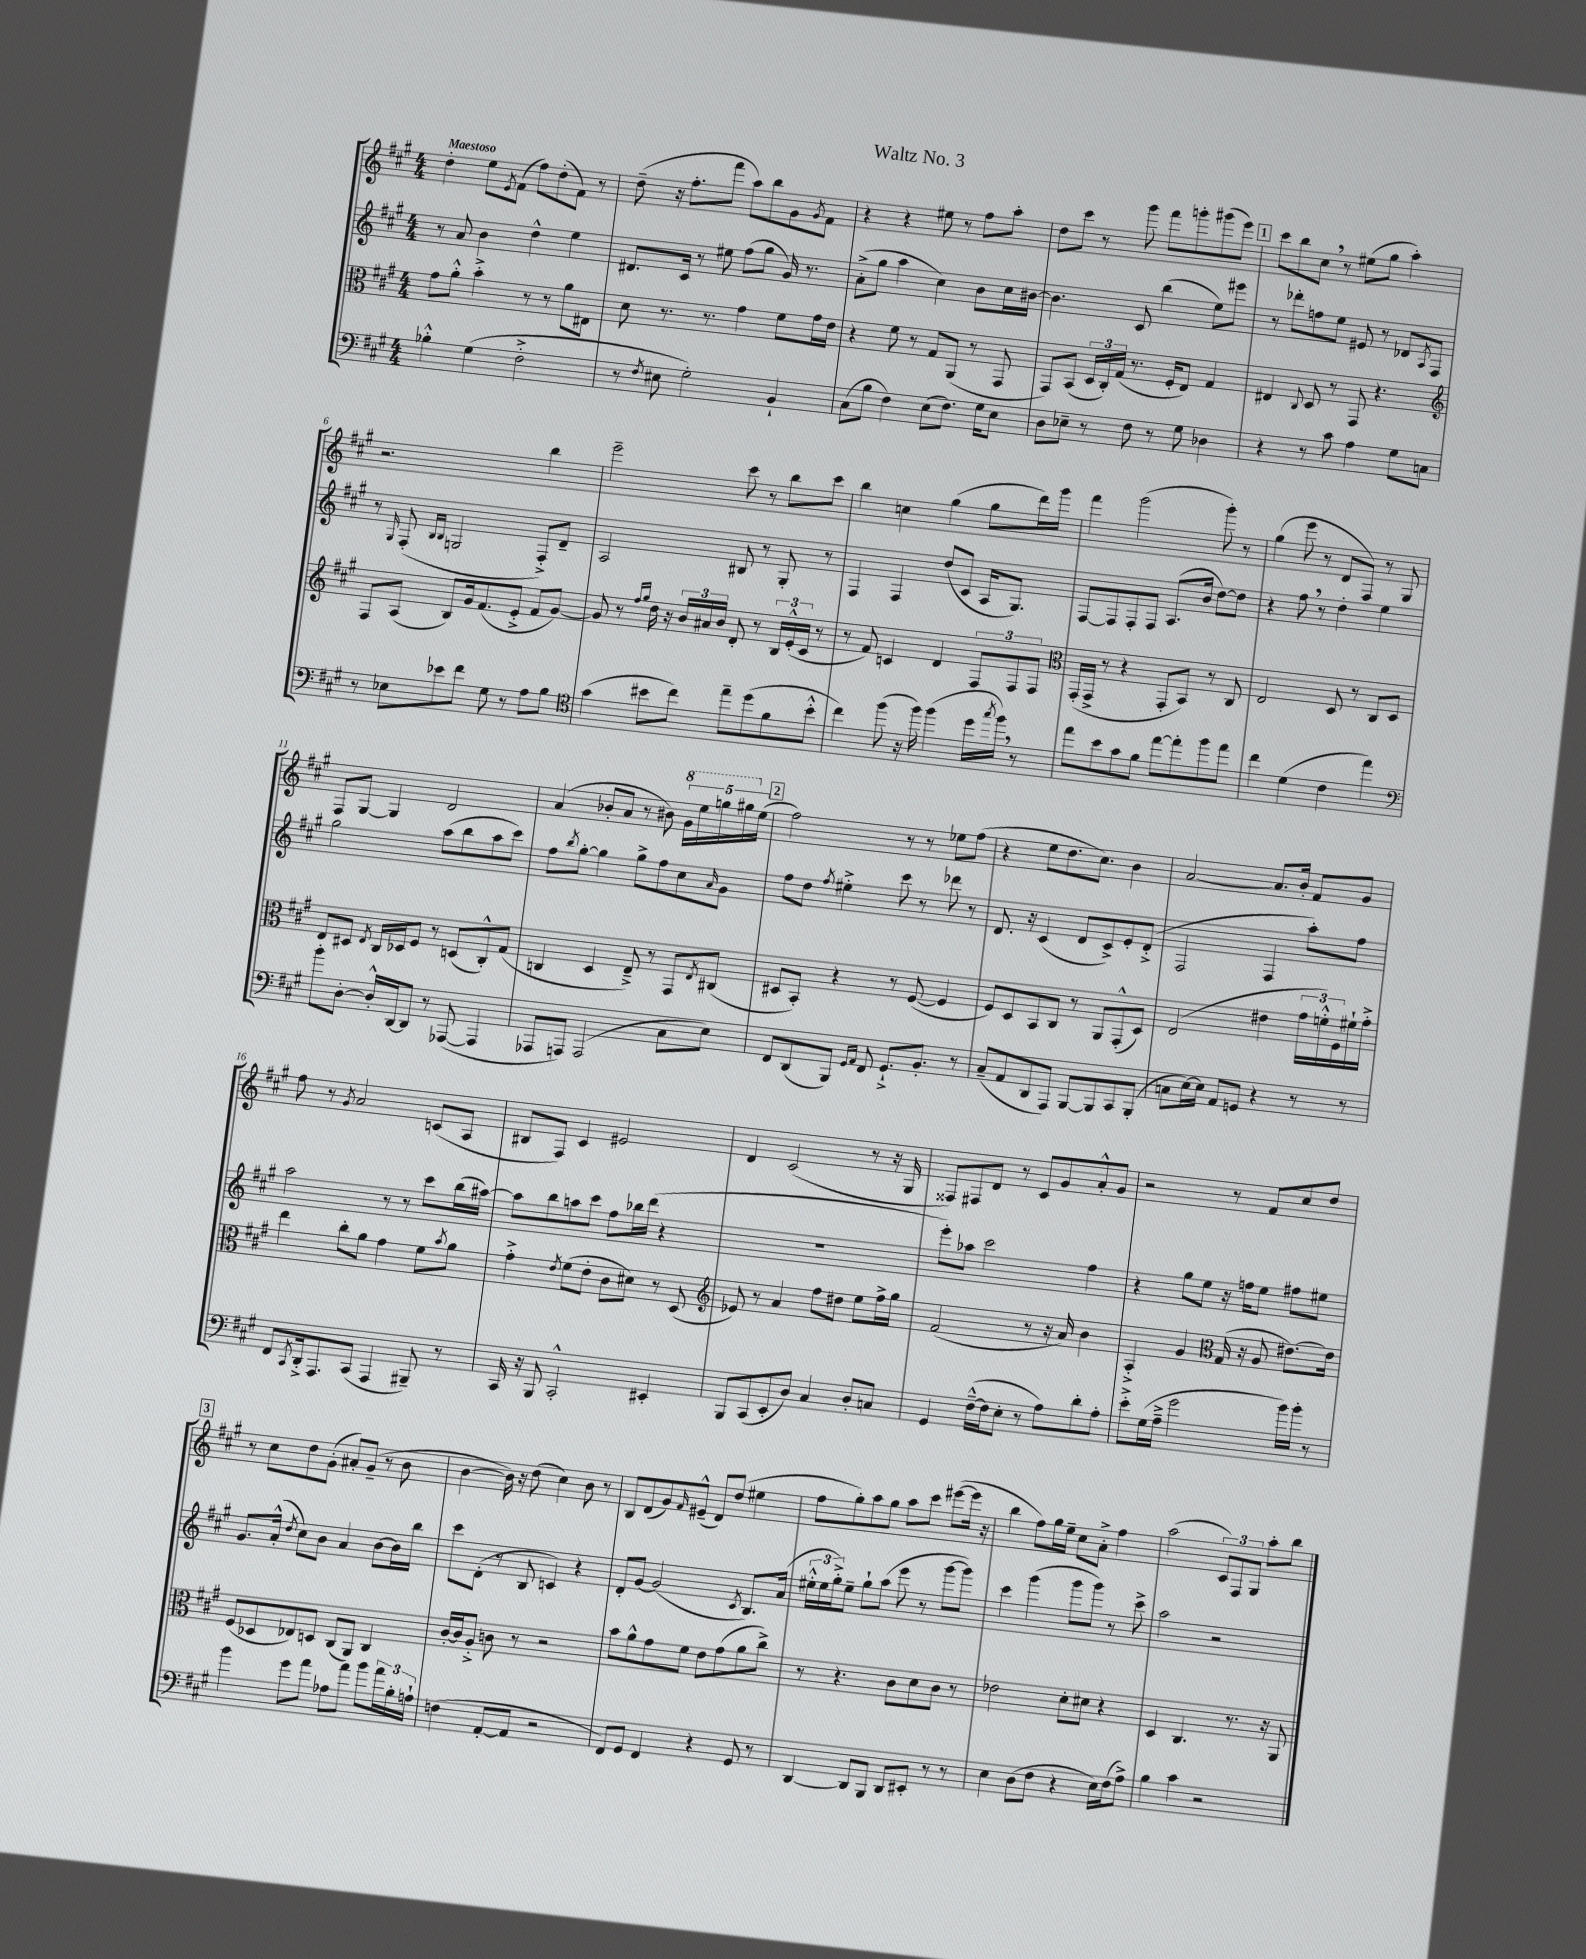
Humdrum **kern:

**kern	**kern	**kern	**kern
*staff4	*staff3	*staff2	*staff1
*clefF4	*clefC3	*clefG2	*clefG2
*k[f#c#g#]	*k[f#c#g#]	*k[f#c#g#]	*k[f#c#g#]
*M4/4	*M4/4	*M4/4	*M4/4
4B-'^^\	8g#\L	8r	4dd'\
.	8a'^^\J	8a/	.
(4G#\	4b'^\	4b\	8ee\L
.	.	.	8qe/
.	.	.	(8f#\J
2F#'^\	8r	4dd^^\	8ff#\L)
.	8r	.	(8dd'\
.	8a\L	4ee\	8f#\J)
.	8E#\J	.	8r
=	=	=	=
8r	8d\	8.d#/L	(8dd~\
8qF#/	.	.	.
8E#\	8.r	.	16r
.	.	16c#/Jk	8.ff#'\L
2G#'\)	.	8r	.
.	8.r	.	.
.	.	8ee#\	8fff#\J
.	4g#\	(8ff#\L	8aa\L)
.	.	8gg#\J	8bb\
4BB`/	8f#\L	16g#/)	8g#\
.	.	8.r	.
.	.	.	8qg#/
.	16g#\L	.	8f#\J
.	16e\JJ	.	.
=	=	=	=
(8C#\L	4r	(8a'^\L	4r
8B\J	.	8gg#\J	.
4F#\)	8f#\	4aa\	4r
.	8r	.	.
(8E\L	8G#/L	4cc#\)	8ee#\
8.F#\J)	(8AA/J	.	8r
.	8r	8b\L	8ff#\L
16G#\LK	.	.	.
8E\J	8GG#/	16cc#\L	8aa'\J
.	.	[16b#\JJ	.
=	=	=	=
8D\L	8GG#/L)	4.b#\]	8dd\L
8E-~\J	(8BB/J	.	8ccc#\J
8r	24D/LL	.	8r
.	24C#'/)	.	.
.	(24G#/JJ	.	.
8F#\	8.r	8c#/	8ggg#\
8r	.	(4bb\	8fff#\L
.	16F#'/LK	.	.
8G#\	8E/J)	.	8ggg'\
4D-\	4G#/	8ee\L)	(8ggg#\
.	.	8eee#\J	8eee\J)
=	=	=	=
4r	4E#/	8r	8ccc#\L
.	.	8ddd-'\L	8bb\
.	8qqC#/	.	.
8r	8D/	8ff\	8cc#\J
8c#\	8r	8ee\J	8r
4A\	8GG#/	8e#/	(8ee#\L
.	4.r	8r	8gg#\J
8G#\L	.	8d-/L	4aa'\)
.	.	8qA/	.
8C\J	.	8F#/J	.
=	=	=	=
*	*clefG2	*	*
8r	8F#/L	8r	2.r
.	.	16qqG#/	.
8E-\L	(8A/J	(8F#'/	.
.	.	16qqB/LL	.
.	.	16qqB/JJ	.
8e-\	8B/L)	2G/	.
8f#\J	16g#/k	.	.
.	(8.f#/	.	.
8G#\	.	.	.
8r	8e'^/J	.	.
8A\L	8f#/L	8F#'^/L)	4bb\
8B\J	[8g#/J)	8d~/J	.
=	=	=	=
*clefC4	*	*	*
(4g#\	8g#/]	2A/	2eee~\
.	8r	.	.
.	16qqff#/LL	.	.
.	16qqgg#/JJ	.	.
8b#\L	16dd\	.	.
.	16r	.	.
8cc#\J)	24b/LL	.	.
.	24a#/	.	.
.	24b/JJ	.	.
8ee~\L	8d'/	8B#/	8ccc#\
(8dd\	8r	8r	8r
8f#\	24B/LL	8G#'/	8bb\L
.	(24e'^^/	.	.
.	24c#/JJ	.	.
8b#'^^\J	8r	8r	8ccc#\J
=	=	=	=
4cc#\)	8r	4F#/	4bb\
.	8f#/)	.	.
(8ff#\	4c/	4F#/	4cc\
16r	.	.	.
16ff#\)	.	.	.
(4ff#\	4d/	(8dd/L	(4gg#\
.	.	8c#/J	.
16dd\LL	12F#/L	16A/LK	8gg#\L
8qgg#/	.	.	.
16ff#\JJ)	.	8.G#/J)	.
.	12F#/	.	.
8r	.	.	16ddd\L)
.	12F#/J	.	.
.	.	.	16ggg#\JJ
=	=	=	=
*	*clefC3	*	*
8ee\L	(16GG#'/LL	[8F#/L	4fff#\
.	16GG#^/JJ	.	.
8b\	8r	8F#/]	.
8g#\	4r	8F#'/	(2ggg#\
8f#\J	.	8F#/J	.
[8ee\L	8GG#'/L	(8.A/L	.
8ee'\]	8BB/J)	.	.
.	.	16b/Jk	.
8ff#\	8r	[8dd\L)	8ggg#'\)
8ee\J	8C#/	8dd\]J	8r
=	=	=	=
4cc#\	2E/	4r	(4gg#\
(4d\	.	8ff#\	8eee\
.	.	8r	8r
4c#\	8D/	4dd'\	8d/L
.	8r	.	8F#/J)
4ee\)	8C#/L	4ee\	8r
.	8D/J	.	8G#/
=	=	=	=
*clefF4	*	*	*
8b'\L	8E/L	2gg#\	8F#/L
[8D'\J	8D#/J	.	[8G#/J
.	8qE/	.	.
16D'^^/]LL	16C#/LL	.	4G#/]
[16DD/J	16D-/J	.	.
8DD/]J	8F#/J	.	.
8r	8r	(8aa\L	2d/
([8AAA-/	(8D/L	8bb\	.
4AAA-/]	8C#'^^/)	8aa\	.
.	(8G#/J	8ccc#\J)	.
=	=	=	=
8AAA-/L	4C/	8ff#\L	(4a/
.	.	8qbb/	.
8AAA/J)	.	[8gg#'\J	.
(2AAA/	4D/	4gg#\]	8b-'/L
.	.	.	8a/J
.	8E~^/)	8gg#^\L	8r
.	8r	8ff#\	8b#\)
8C#\L	8GG#/L	8cc#\	20gg#\LL
.	.	.	20eee\
.	.	.	20ggg\
.	8qE/	16qqa/	.
8E\J)	(8C#/J	8g#\J	.
.	.	.	20ggg#\
.	.	.	(20ee\JJ
=	=	=	=
8FF#/L	8D#/L	8ff#\L	2ff#\)
(8DD/	8BB'/J)	8dd\J	.
.	.	8qff#/	.
8BBB/J)	4r	4ee#'^\	.
16qqGG#/LL	.	.	.
16qqAA/JJ	.	.	.
8FF#/	.	.	.
8.GG#`^/L	8r	8ccc#\	8r
.	([8F#/	8r	8r
8.BB'/J	.	.	.
.	4F#/]	8ddd-\	8ee-\L
8r	.	8r	(8ff#\J
=	=	=	=
(8C#~/L	8F#/L)	8.d/	4r
8AA/	8D/	.	.
.	.	16r	.
8DD/	8BB/	(4c#/	8ee\L
8AAA/J)	8C#/J	.	8.dd\
[8BBB/L	8r	8d/L	.
.	.	.	8.cc#\J)
8BBB/]	8AA/L	8c#^/)	.
8CC#/	(8GG#'^^/	8e'/	4b\
(8BBB'/J	8D/J)	(8d'^/J	.
=	=	=	=
8C\L	(2E/	2F#/	[2a/
[16E\L)	.	.	.
16E\]JJ	.	.	.
8AA/L	.	.	.
8GG/J	.	.	.
4r	4e#\	4F#/	8.a/]L
.	.	.	16b'/Jk
8r	24g#\LL	8aa'\L)	8f#/L
.	24f'^^\)	.	.
.	24F#\	.	.
8r	16f#`\	8ff#\J	8g#/J
.	16g#'^\JJ	.	.
=	=	=	=
8FF#/L	4ee\	2aa\	8ff#\
8qCC#/	.	.	.
16DD'^/k	.	.	8r
8.AAA/	.	.	.
.	.	.	8qg#/
.	8cc#'\L	.	2a/
(8CC#/J	8a\J	.	.
4AAA/	4g#\	8r	.
.	.	8r	.
8BBB#~/)	8f#\L	8ccc#\L	(8c/L
.	8qb/	.	.
8r	8a\J	(16bb\L	8A/J
.	.	[16aa#\JJ)	.
=	=	=	=
16CC#/	4g#'^\	8aa#\]L	8B#/L
16r	.	.	.
8BBB/	.	8bb\	8F#/J)
.	8qe/	.	.
2CC#'^^/	(8f#\L	8aa\	4c#/
.	8e'\J	8ccc#\J	.
.	8c#\L	8ff#\L	2e#/
.	8d#\J)	16bb-\L	.
.	.	(16ddd\JJ	.
4EE#'/	8r	4r	.
.	(8D/	.	.
=	=	=	=
*	*clefG2	*	*
8BBB/L	8e-/)	1r	4d/
(8CC#/	8r	.	.
8EE'/	4a/	.	(2c#/
8D/J)	.	.	.
4C#/	8ff#\L	.	.
.	8dd#\J	.	.
8D'/L	8ee\L	.	8r
8C/J	16ff#^\L	.	16r
.	16gg#\JJ	.	16G#/
=	=	=	=
4GG#/	(2f#/	8eee'\L)	8F##/L)
.	.	8aa-\J	8F#/
([16F#~^^\LL	.	2ccc#\	8d/J
16F#\]J	.	.	.
8E'\J	.	.	8r
8r	8r	.	8c#/L
8A\L)	16r	.	8g#/
.	16a/)	.	.
8d'\	4b\	4ff#\	8a'^^/
8A'\J	.	.	8g#/J
=	=	=	=
8e'^\L	4A'^/	4r	2r
(16G#\L	.	.	.
16A~^\JJ	.	.	.
2g#\	4g#/	8gg#\L	.
.	.	8ee\J	.
*	*clefC3	*	*
.	(16G#/	16r	8r
.	16r	16ff\LK	.
.	8A/	8ee\J	8f#/L
16b\LL)	[8.e#\L)	8ff#\L	8cc#/
16b'\JJ	.	.	.
8r	.	8ee#\J	8dd/J
.	16e#\]Jk	.	.
=	=	=	=
4b\	(8F#/L	8.g#/L	8r
.	8D-/	.	8cc#\L
.	.	(16a'^^/Jk	.
.	.	8qdd/	.
8g#\L	8E-/)	8cc#\L)	8dd\
8a\J	8D/J	8b\J	(8g#'\J
8A-\L	(8C#/L	4a/	8a#'/L)
8a\J	8AA/J)	.	(8g#~/J
8b\L	4C#/	[8b\L	8r
24a\L	.	16b\]L	8b\
24B'\	.	.	.
.	.	16bb\JJ	.
24A`\JJ	.	.	.
=	=	=	=
(4F\	[16c#'/LL	8ccc#\L	[4b\
.	16c#/]J	.	.
.	8A'^/J	(8d'\J	.
[8AA'/L	8c\	8r	16b\])
.	.	.	16r
8AA/]J	8r	8B/	(8dd\
2r	2r	4c/)	4cc#\)
.	.	4r	8b\
.	.	.	8r
=	=	=	=
8FF#/L)	8b\L	8d'/L	8B/L
8GG#/J	8a^^\	[8g#/J	(8d/
4FF#/	8g#\	(2g#/]	8g#/)
.	.	.	16qqf#/
.	8f#\J	.	(8e#~^^/J
4r	8e\L	.	8d/L)
.	(8g#\	.	(8dd/J
.	.	8qc#/	.
8GG#/	8a\	8.B/L)	4ee#\
8r	8cc#^\J)	.	.
.	.	(16a/Jk	.
=	=	=	=
[4DD/	8r	24ee#'^^\LL	8ff#\L
.	.	24ee#\	.
.	.	24gg#'^\J)	.
.	4.r	8ee#~\J	8gg#'\)
8DD/]L	.	8gg#`\L	8aa\
8BBB/J	.	(8aa\J	8gg#\J
8DD/L	8c#\L	8eee\	8aa\L
8EE#'/J	8d\	8r	8ccc#\J
8r	8c#\J	[8ggg#\L	([8eee#\L
8r	8r	8ggg#\]J)	16eee#\]Jk
.	.	.	16r
=	=	=	=
4E\	2e-\	4ccc#\	4bb\
(8D\L	.	(4ggg#\	8ff#\L)
8F#\J	.	.	16gg#\L
.	.	.	16ee~\JJ
4r	8d'\L	8ggg#\L	8cc#\L
.	8d#\J	8ggg#\J)	8a'^\J
16E\LL)	4r	8r	4ff#\
(16F#\J	.	.	.
8A^\J)	.	8ccc#^\	.
=	=	=	=
4B\	4D/	2aa\	(2aa\
4c#\	4.C#/	.	.
2r	.	2r	12c#/L)
.	.	.	12F#/
.	8.r	.	.
.	.	.	12G#/J
.	.	.	8aa'\L
.	16r	.	.
.	8AA/	.	8bb\J
==	==	==	==
*-	*-	*-	*-
